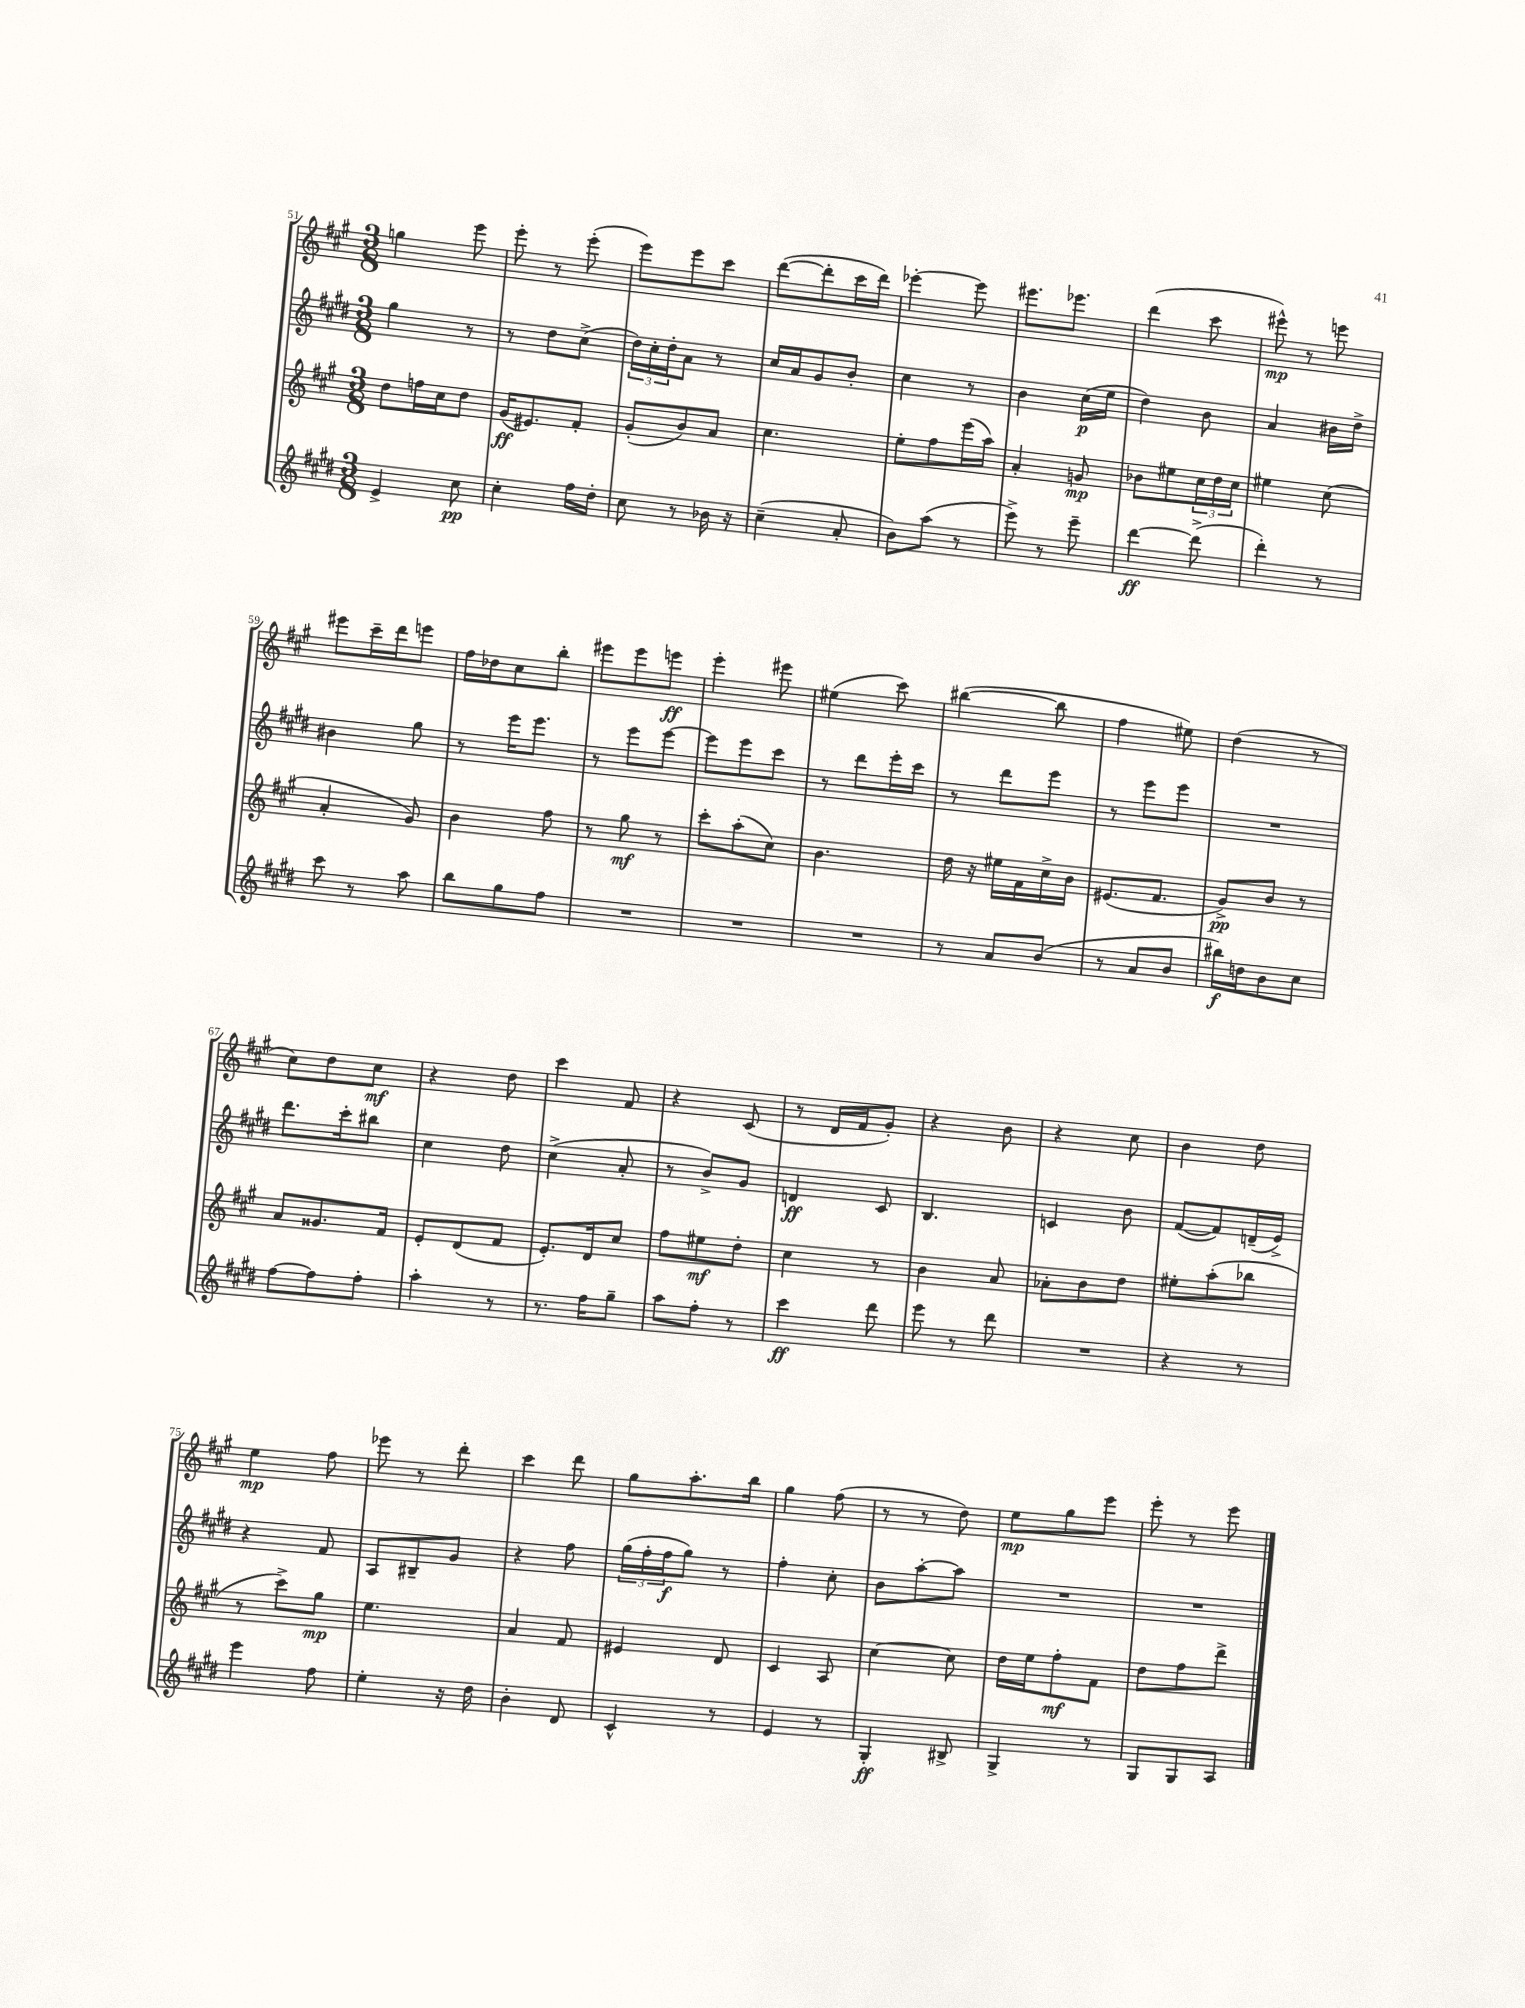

**kern	**kern	**kern	**kern
*staff4	*staff3	*staff2	*staff1
*clefG2	*clefG2	*clefG2	*clefG2
*k[f#c#g#d#]	*k[f#c#g#]	*k[f#c#g#d#]	*k[f#c#g#]
*M3/8	*M3/8	*M3/8	*M3/8
4e^	8dd	4gg#	4gg
.	16ff	.	.
.	16cc#	.	.
8cc#	8dd	8r	8eee
=	=	=	=
4cc#'	(16g#	8r	8eee'
.	8.e#)	.	.
.	.	8dd#	8r
16ff#	8f#'	(8cc#^	(8eee'
16dd#'	.	.	.
=	=	=	=
8cc#	(8g#'	24dd#)	8eee)
.	.	24cc#'	.
.	.	24dd#'	.
8r	8b)	8a	8eee
16b-	8a	8r	8ccc#
16r	.	.	.
=	=	=	=
(4cc#~	4.cc#	16cc#	([8ddd
.	.	16a	.
.	.	8g#	8ddd']
8a'	.	8b'	16ccc#
.	.	.	16ddd)
=	=	=	=
8b)	8ee'	4cc#	[4eee-'
(8aa	8ff#	.	.
8r	(16eee	8r	8eee-]
.	16aa)	.	.
=	=	=	=
8eee^)	4a'	4b	8.eee#
8r	.	.	.
.	.	.	8.eee-
8eee~	8g	(16cc#	.
.	.	16ee	.
=	=	=	=
[4ddd#	8b-	4dd#)	(4ddd
.	8ee#	.	.
(8ddd#^]	24cc#	8b	8ccc#
.	24dd	.	.
.	24cc#	.	.
=	=	=	=
4ddd#')	4ee#	4a	8eee#^^)
.	.	.	8r
8r	(8cc#	16b#	8eee
.	.	16dd#^	.
=	=	=	=
8ccc#	4a'	4b#	8eee#
8r	.	.	16ccc#~
.	.	.	16ddd
8aa	8g#)	8gg#	8eee
=	=	=	=
8bb	4b	8r	16ff#
.	.	.	16dd-
8gg#	.	16eee	8cc#
.	.	8.eee	.
8ff#	8ff#	.	8bb'
=	=	=	=
4.r	8r	8r	8eee#
.	8gg#	8eee	8eee#
.	8r	[8eee	8eee
=	=	=	=
4.r	8ccc#'	8eee]	4eee'
.	(8aa'	8eee	.
.	8cc#)	8ccc#	8eee#
=	=	=	=
4.r	4.b	8r	(4ee#
.	.	8ddd#	.
.	.	16eee'	8ccc#)
.	.	16ccc#	.
=	=	=	=
8r	16dd	8r	([4bb#
.	16r	.	.
8a	16ee#	8ddd#	.
.	16f#	.	.
(8b	16cc#^	8eee	8bb#]
.	16b	.	.
=	=	=	=
8r	(8.e#	8r	4ff#
8a	.	8eee	.
.	8.f#	.	.
8b	.	8eee	8ee#)
=	=	=	=
16bb#)	8g#^)	4.r	(4dd
16dd	.	.	.
8b	8b	.	.
8cc#	8r	.	8r
=	=	=	=
[8ff#	8a	8.ddd#	8cc#)
8ff#]	8.g##	.	8dd
.	.	16ccc#'	.
8ff#'	.	8bb#	8cc#
.	16f#	.	.
=	=	=	=
4aa'	8e'	4cc#	4r
.	(8d	.	.
8r	8f#	8dd#	8dd
=	=	=	=
8.r	8.e')	(4cc#^	4ccc#
16ff#	16d	.	.
8gg#~	8cc#	8a'	8f#
=	=	=	=
8aa	8ff#	8r	4r
8ff#'	8ee#	8b^)	.
8r	8dd'	8g#	(8c#
=	=	=	=
4ccc#	4cc#	4d	8r
.	.	.	16d
.	.	.	16f#
8ddd#	8r	8c#	8g#')
=	=	=	=
8eee	4b	4.B	4r
8r	.	.	.
8ddd#	8a	.	8b
=	=	=	=
4.r	8a-'	4c	4r
.	8b	.	.
.	8dd	8b	8cc#
=	=	=	=
4r	8ee#'	([8f#	4b
.	(8aa'	8f#])	.
8r	8bb-	(16d~	8dd
.	.	16e^)	.
=	=	=	=
4eee	8r	4r	4ee
.	8ccc#^)	.	.
8ff#	8gg#	8f#	8ff#
=	=	=	=
4ee'	4.ee	8A	8eee-
.	.	8B#~	8r
16r	.	8g#	8ddd'
16dd#	.	.	.
=	=	=	=
4b'	4a	4r	4ccc#
8d#	8f#	8ff#	8ddd
=	=	=	=
4c#^^	4e#	(24gg#	8gg#
.	.	24ff#'	.
.	.	24ff#	.
.	.	8gg#)	8.aa'
8r	8d	8r	.
.	.	.	16bb
=	=	=	=
4e	4c#	4ff#'	4gg#
8r	8A	8cc#'	(8ff#
=	=	=	=
4G#'	[4cc#	8b	8r
.	.	[8aa'	8r
8B#^	8cc#]	8aa]	8dd)
=	=	=	=
4G#^	16dd	4.r	8ee
.	16ee	.	.
.	8ff#'	.	8gg#
8r	8f#	.	8eee
=	=	=	=
8G#	8dd	4.r	8eee'
8G#	8ff#	.	8r
8A	8ddd^	.	8eee
==	==	==	==
*-	*-	*-	*-
